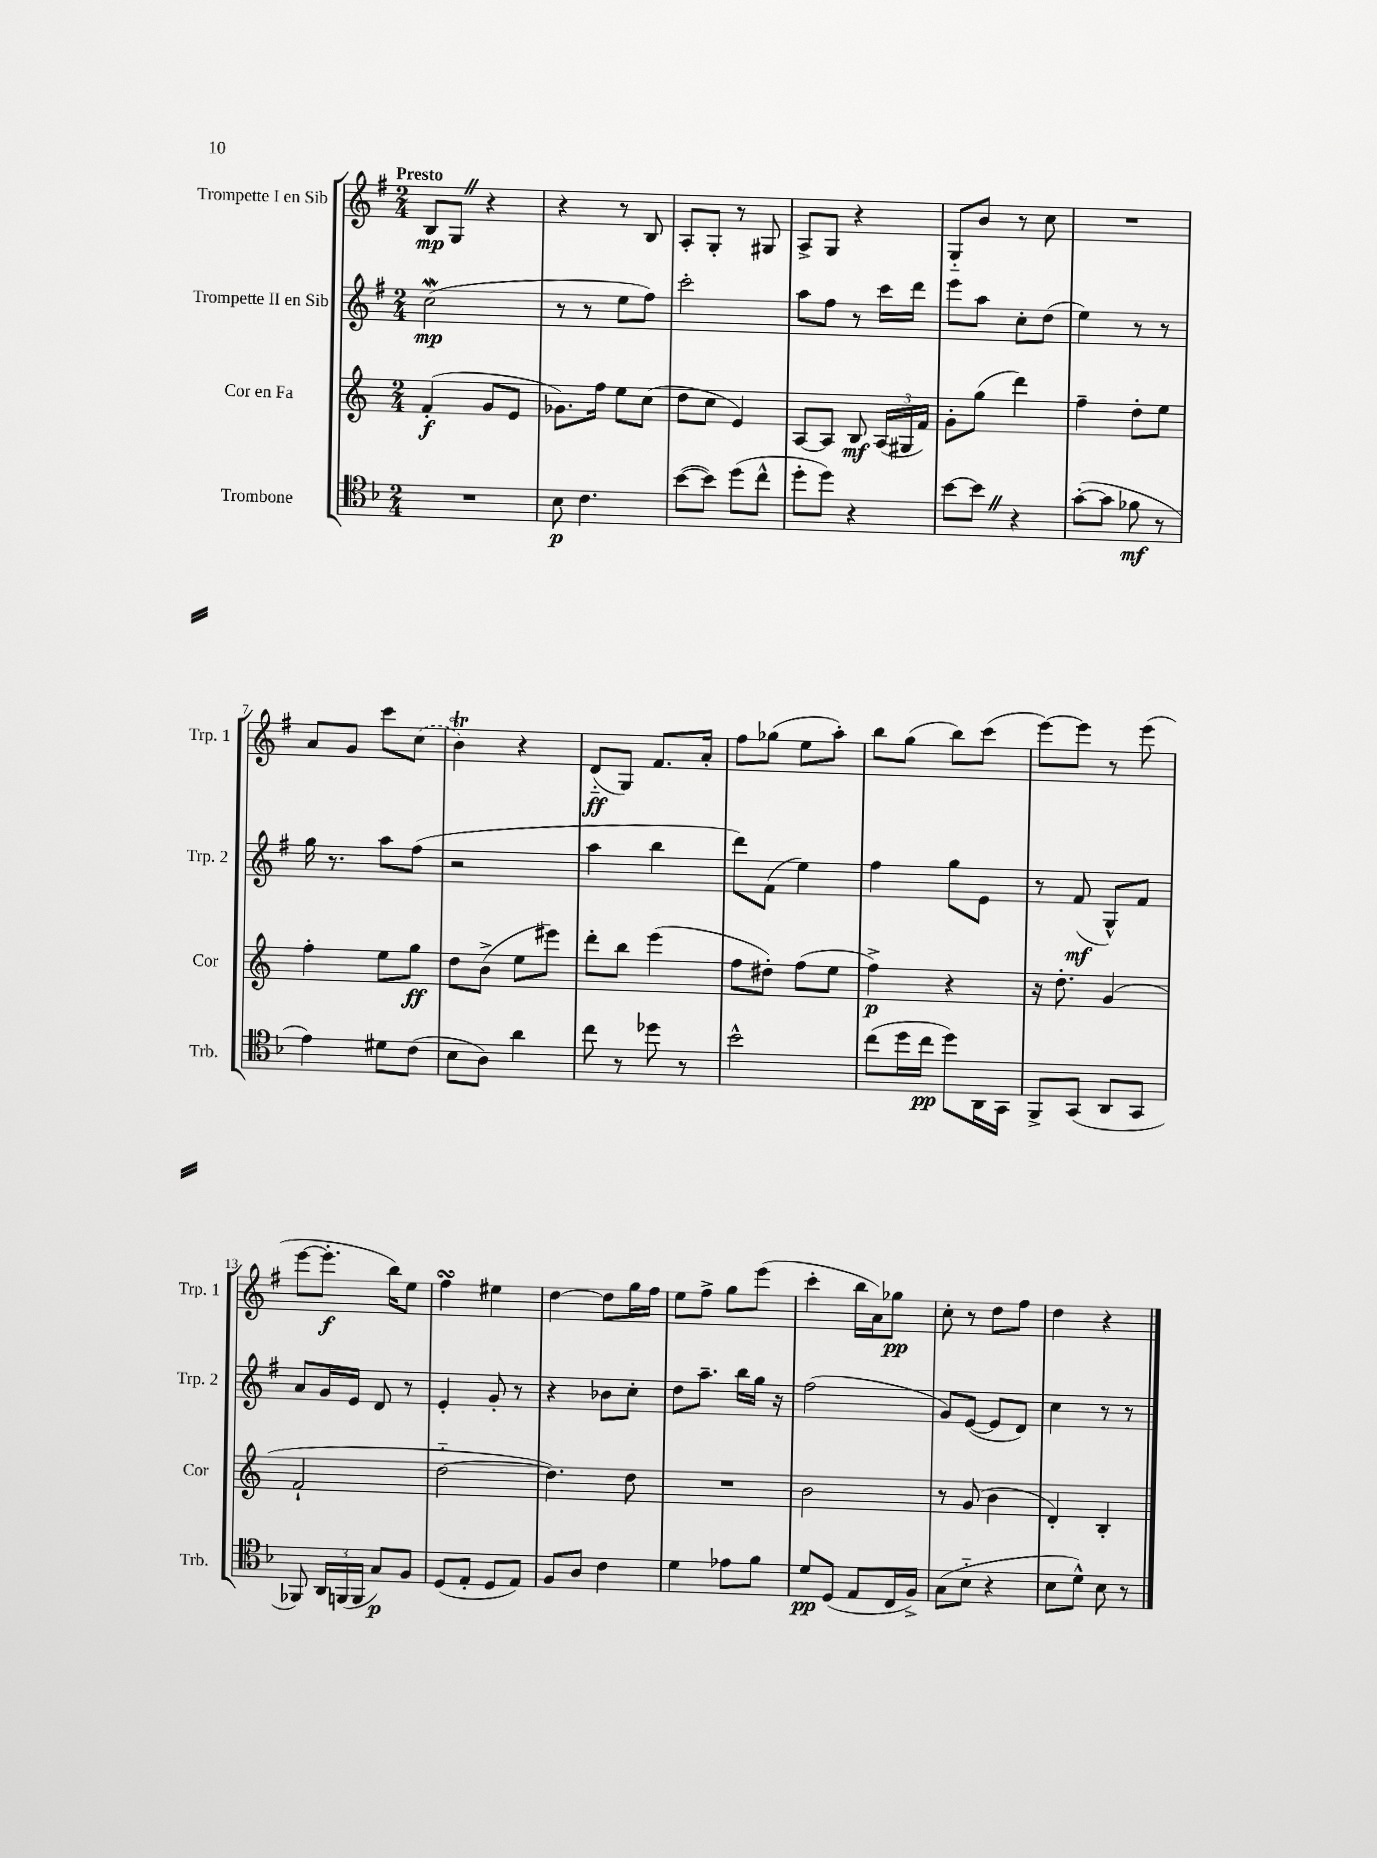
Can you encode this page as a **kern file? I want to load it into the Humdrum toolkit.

**kern	**kern	**kern	**kern
*staff4	*staff3	*staff2	*staff1
*clefC4	*clefG2	*clefG2	*clefG2
*k[b-]	*k[]	*k[f#]	*k[f#]
*M2/4	*M2/4	*M2/4	*M2/4
2r	(4f'/	(2cc\	8B/L
.	.	.	8G/J
.	8g/L	.	4r
.	8e/J	.	.
=	=	=	=
8B-\	8.g-\L)	8r	4r
4.c\	.	8r	.
.	16ff\Jk	.	.
.	8ee\L	8ee\L	8r
.	(8cc\J	8ff#\J)	8B/
=	=	=	=
([8b-\L	8dd\L	2ccc'\	8A'/L
8b-\]J)	8cc\J	.	8G'/J
(8dd\L	4e/)	.	8r
8cc^^\J	.	.	8G#/
=	=	=	=
8dd'\L	[8A/L	8aa\L	8A^/L
8dd\J)	8A/]J	8ff#\J	8G/J
4r	8B/	8r	4r
.	(24A/LL	16ccc\LL	.
.	24G#/	.	.
.	.	16ddd\JJ	.
.	24f/JJ)	.	.
=	=	=	=
[8b-\L	8g'\L	8eee\L	8G'~/L
8b-\]J	(8gg\J	8aa\J	8b/J
4r	4ddd\)	8cc'\L	8r
.	.	(8dd\J	8cc\
=	=	=	=
([8g'\L	4ff~\	4ee\)	2r
8g\]J	.	.	.
8f-\	8dd'\L	8r	.
8r	8ee\J	8r	.
=	=	=	=
4e\)	4ff'\	16gg\	8a/L
.	.	8.r	.
.	.	.	8g/J
8d#\L	8ee\L	8aa\L	8ccc\L
(8c\J	8gg\J	(8ff#\J	(8cc\J
=	=	=	=
8B-\L	8dd\L	2r	4b\)
8A\J)	(8b^\J	.	.
4a\	8ee\L	.	4r
.	8eee#\J)	.	.
=	=	=	=
8cc\	8ddd'\L	4aa\	(8d'~/L
8r	8bb\J	.	8G/J)
8dd-\	(4eee\	4bb\	8.f#/L
8r	.	.	.
.	.	.	16a'/Jk
=	=	=	=
2b-^^\	8ff\L	8ddd\L)	8ff#\L
.	8dd#'\J)	(8f#\J	(8gg-\J
.	(8ff\L	4ee\)	8ee\L
.	8ee\J	.	8aa'\J)
=	=	=	=
(8cc\L	4ff^\)	4ff#\	8bb\L
16dd\L	.	.	(8gg\J
16cc\JJ	.	.	.
8dd\L)	4r	8gg\L	8bb\L)
16AA\L	.	8e\J	(8ccc\J
16GG\JJ	.	.	.
=	=	=	=
8FF^/L	16r	8r	[8eee\L)
.	8.dd'\	.	.
(8GG/J	.	(8f#/	8eee\]J
8AA/L	(4g/	8G^^/L)	8r
8GG/J	.	8f#/J	(8eee\
=	=	=	=
8FF-/)	2f`/	8a/L	[8eee\L
24AA/LL	.	16g/L	8.eee'\]J
(24FF/	.	.	.
.	.	16e/JJ	.
24FF/JJ	.	.	.
8G/L)	.	8d/	.
.	.	.	16bb\LK)
8F/J	.	8r	8ee\J
=	=	=	=
(8D/L	[2dd'~\	4e'/	4ff#\
8E'/J	.	.	.
8D/L	.	8g'/	4ee#\
8E/J)	.	8r	.
=	=	=	=
8F/L	4.dd\])	4r	[4dd\
8A/J	.	.	.
4c\	.	8b-\L	8dd\]L
.	8dd\	8cc'\J	16gg\L
.	.	.	16ff#\JJ
=	=	=	=
4d\	2r	8dd\L	8ee\L
.	.	8.aa~\J	8ff#^\J
8e-\L	.	.	8gg\L
.	.	16bb\LL	.
8f\J	.	16gg\JJ	(8eee\J
.	.	16r	.
=	=	=	=
8d/L	2b\	(2ff#\	4ccc'\
(8D/J	.	.	.
8E/L	.	.	16bb\LL
.	.	.	16a\J)
16C/L	.	.	8gg-\J
16F^/JJ)	.	.	.
=	=	=	=
(8G\L	8r	8g/L)	8cc'\
8B-'~\J	(8g/	([8e/J	8r
4r	4b\	8e/]L	8dd\L
.	.	8d/J)	8ff#\J
=	=	=	=
8B-\L	4d'/)	4cc\	4dd\
8d^^\J)	.	.	.
8B-\	4B'/	8r	4r
8r	.	8r	.
==	==	==	==
*-	*-	*-	*-
